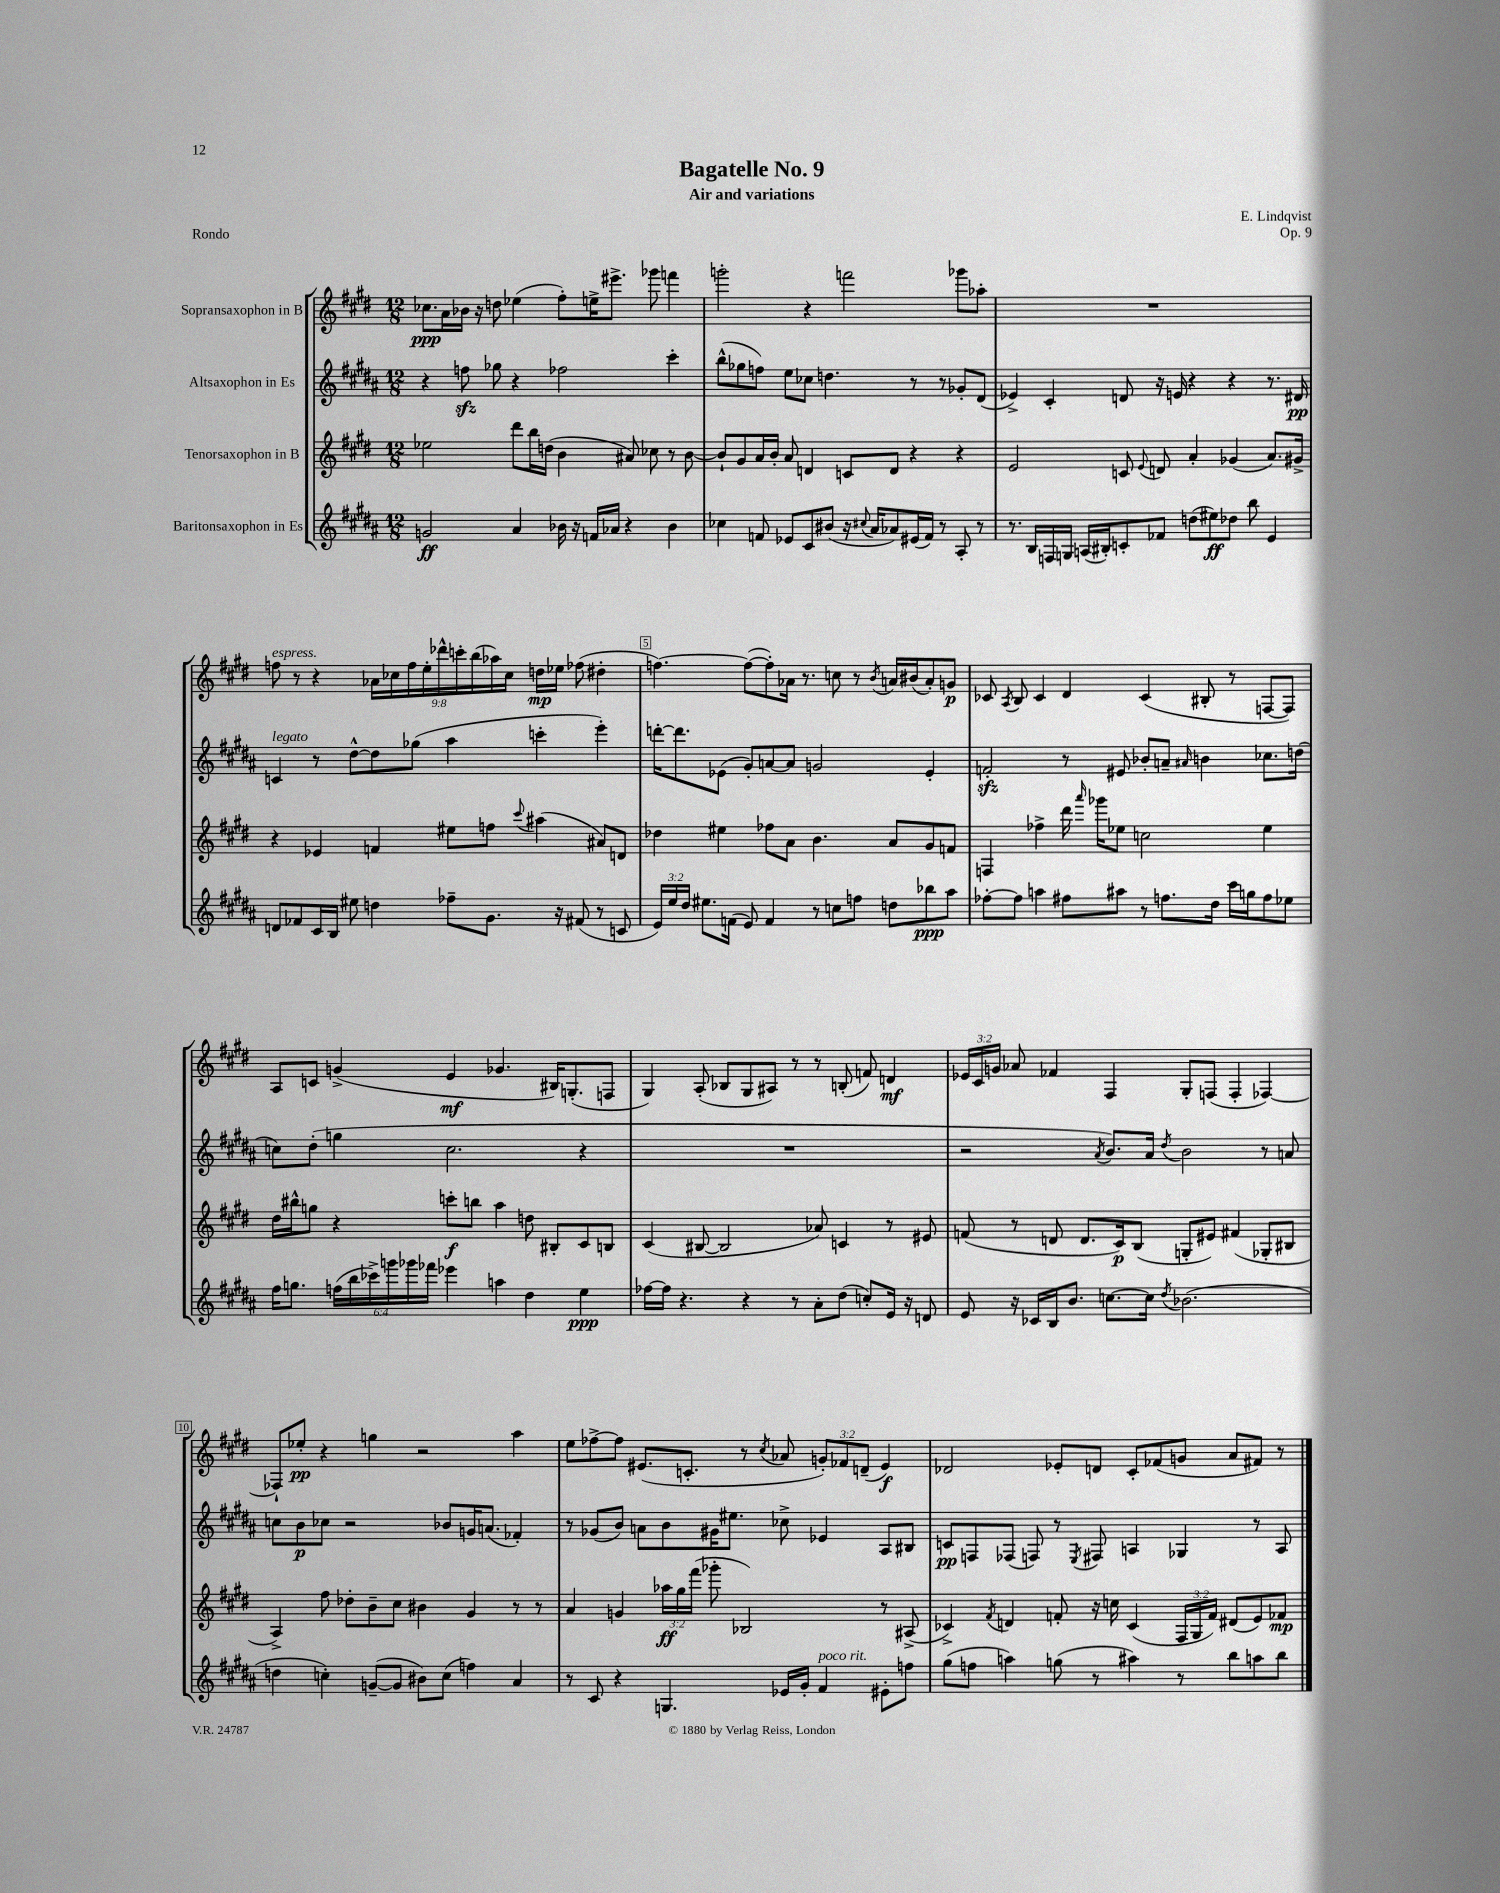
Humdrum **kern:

**kern	**dynam	**kern	**dynam	**kern	**dynam	**kern	**dynam
*part4	*part4	*part3	*part3	*part2	*part2	*part1	*part1
*staff4	*staff4	*staff3	*staff3	*staff2	*staff2	*staff1	*staff1
*I"Baritonsaxophon in Es	*	*I"Tenorsaxophon in B	*	*I"Altsaxophon in Es	*	*I"Sopransaxophon in B	*
*clefG2	*	*clefG2	*	*clefG2	*	*clefG2	*
*k[f#c#g#d#a#]	*	*k[f#c#g#d#]	*	*k[f#c#g#d#a#]	*	*k[f#c#g#d#]	*
*M12/8	*	*M12/8	*	*M12/8	*	*M12/8	*
=1	=1	=1	=1	=1	=1	=1	=1
2gn/	ff	2ee-X\	.	4r	.	8.cc-X\L	ppp
.	.	.	.	.	.	16a\L	.
.	.	.	.	8ffnzz\	.	16b-X\JJ	.
.	.	.	.	.	.	16r	.
.	.	.	.	8gg-X\	.	8ddn\	.
4a#/	.	8ddd#\L	.	4r	.	(4ee-X\	.
.	.	16bb\L	.	.	.	.	.
.	.	(16ddn\JJ	.	.	.	.	.
16b-X\	.	4b\	.	2ff-X\	.	8ff#'\L)	.
16r	.	.	.	.	.	.	.
16fn/LL	.	.	.	.	.	16een^\K	.
16a-X/JJ	.	.	.	.	.	8.eee#X^\J	.
4r	.	8a#X/)	.	.	.	.	.
.	.	8cc-X\	.	.	.	8ggg-X\	.
4b-\	.	8r	.	4ccc#'\	.	4fffn\	.
.	.	[8b\	.	.	.	.	.
=2	=2	=2	=2	=2	=2	=2	=2
4cc-X\	.	8b`/L]	.	(8bb^^\L	.	2gggn'\	.
.	.	8g#/	.	8gg-X\	.	.	.
8fn/	.	16a/L	.	8ffn\J)	.	.	.
.	.	16b'/JJ	.	.	.	.	.
8e-X/L	.	8a/	.	8ee\L	.	.	.
8c#/	.	4dn/	.	8cc-X\J	.	4r	.
(8b#X/J	.	.	.	4.ddn\	.	.	.
16r	.	8cn/L	.	.	.	2fffn\	.
8qqcc#X/	.	.	.	.	.	.	.
16a#/KL	.	.	.	.	.	.	.
8a-X/)	.	8d/J	.	.	.	.	.
(16e#X/L	.	4r	.	8r	.	.	.
16f/JJ)	.	.	.	.	.	.	.
8r	.	.	.	8r	.	.	.
8A#'/	.	4r	.	8g-X'/L	.	8ggg-X\L	.
8r	.	.	.	(8d#/J	.	8aa-X'\J	.
=3	=3	=3	=3	=3	=3	=3	=3
8.r	.	2e/	.	4e-X^/)	.	1.r	.
16B/LL	.	.	.	.	.	.	.
16Fn/	.	.	.	4c#'/	.	.	.
16Gn/JJ	.	.	.	.	.	.	.
(16An/LL	.	.	.	.	.	.	.
16B#X'/J)	.	.	.	.	.	.	.
8cn'/	.	8cn/	.	8dn/	.	.	.
.	.	8qqe/	.	.	.	.	.
8f-X/J	.	8dn/	.	16r	.	.	.
.	.	.	.	16en/	.	.	.
(8ddn\L	.	4a'/	.	4r	.	.	.
8ee#X\)	ff	.	.	.	.	.	.
8dd-X\J	.	(4g-X/	.	4r	.	.	.
8bb\	.	.	.	.	.	.	.
4e/	.	8.a/L)	.	8.r	.	.	.
.	.	16g#X^/Jk	.	16d#X/	pp	.	.
!!LO:LB:g=z
=4	=4	=4	=4	=4	=4	=4	=4
!	!	!	!	!	!	!LO:TX:a:i:t=espress.	!
!	!	!	!	!LO:TX:a:i:t=legato	!	!	!
8dn/L	.	4r	.	4cn/	.	8ffn\	.
8f-X/	.	.	.	.	.	8r	.
16c#/L	.	4e-X/	.	8r	.	4r	.
16B/JJ	.	.	.	.	.	.	.
8ee#X\	.	.	.	[8dd#^^\L	.	.	.
4ddn\	.	4fn/	.	8dd#\]	.	18a-X\LL	.
.	.	.	.	.	.	18cc-X\	.
.	.	.	.	.	.	18ff\	.
.	.	.	.	(8gg-X\J	.	.	.
.	.	.	.	.	.	18ee'\	.
.	.	.	.	.	.	18ddd-X^^\	.
8ff-X~\L	.	8ee#X\L	.	4aa#\	.	.	.
.	.	.	.	.	.	18cccn'\	.
.	.	.	.	.	.	(18bb\	.
8.g#\J	.	8ffn\J	.	.	.	.	.
.	.	.	.	.	.	18aa-X\)	.
.	.	.	.	.	.	18cc-\JJ	.
.	.	8qqccc#/	.	.	.	.	.
.	.	(4aa#X\	.	4cccn'\	.	16ddn\LL	mp
16r	.	.	.	.	.	16ee-X\JJ	.
(8f#X/	.	.	.	.	.	(8ff-X\	.
8r	.	8a#X/L)	.	4eee'\)	.	4dd#X'\	.
8cn/	.	8dn/J	.	.	.	.	.
=5	=5	=5	=5	=5	=5	=5	=5
24e/LL)	.	4dd-X\	.	[16dddn'\KL	.	[4.ffn\)	.
24ee/	.	.	.	.	.	.	.
.	.	.	.	8.ddd\]	.	.	.
24dd#/JJ	.	.	.	.	.	.	.
8.ee#X\L	.	.	.	.	.	.	.
.	.	4ee#X\	.	(8e-X\J	.	.	.
(16fn\Jk	.	.	.	.	.	.	.
8e/)	.	.	.	8g#'/L)	.	(8ff\L_	.
4f/	.	8ff-X\L	.	[8an/	.	8ff'\])	.
.	.	8a\J	.	8a/J]	.	16a-X\Jk	.
.	.	.	.	.	.	8.r	.
8r	.	4.b\	.	2gn/	.	.	.
8ccn\L	.	.	.	.	.	8ccn\	.
8ffn\J	.	.	.	.	.	8r	.
.	.	.	.	.	.	8qb/	.
8ddn\L	.	8a/L	.	.	.	16an/LL	.
.	.	.	.	.	.	(16b#X/J	.
8bb-X\	ppp	8g#/	.	4e-'/	.	8a'/)	.
8aa#\J	.	8fn/J	.	.	.	8gn/J	p
=6	=6	=6	=6	=6	=6	=6	=6
[8ff-X'\L	.	4Fn/	.	2fnzz'/	.	8c-X/	.
.	.	.	.	.	.	8qA/	.
8ff-\J]	.	.	.	.	.	8B/	.
4aan\	.	4ff-X^\	.	.	.	4c-/	.
8ff#X\L	.	16ddd#\	.	8r	.	4d#/	.
.	.	16qqaaa/	.	.	.	.	.
.	.	16ggg-X\KL	.	.	.	.	.
8aa#X\J	.	8ee-X\J	.	8e#X/	.	.	.
8r	.	2ccn\	.	8b-X'/L	.	(4c-/	.
8.ffn\L	.	.	.	8an~/J	.	.	.
.	.	.	.	16qqa#X/	.	.	.
.	.	.	.	4bn\	.	8B#X'/	.
16dd#\Jk	.	.	.	.	.	.	.
16ccc#\LL	.	.	.	.	.	8r	.
16ggn\J	.	.	.	.	.	.	.
8ff\	.	4ee-\	.	8.cc-X\L	.	[8Fn/L	.
8ee-X\J	.	.	.	.	.	8F/J])	.
.	.	.	.	(16ddn\Jk	.	.	.
!!LO:LB:g=z
=7	=7	=7	=7	=7	=7	=7	=7
16ff#\KL	.	16dd#\LL	.	8ccn\L)	.	8A/L	.
8.ggn\J	.	16bb#X^^\J	.	.	.	.	.
.	.	8ggn\J	.	(8dd#'\J	.	8cn/J	.
(24ffn\LL	.	4r	.	4ggn\	.	(4gn^/	.
24bb\	.	.	.	.	.	.	.
24ccc-X^\)	.	.	.	.	.	.	.
24gggn\	.	.	.	.	.	.	.
24ggg-X\	.	.	.	.	.	.	.
24fff-X\JJ	.	.	.	.	.	.	.
4eee-X\	.	8cccn'\L	f	2.cc\	.	4e/	mf
.	.	8bbn\J	.	.	.	.	.
4aan\	.	4aa\	.	.	.	4.g-X/	.
4dd#\	.	8ddn\	.	.	.	.	.
.	.	8B#X'/L	.	.	.	16B#X/KL)	.
.	.	.	.	.	.	(8.Gn'/	.
4ee\	ppp	8c#/	.	4r	.	.	.
.	.	8Bn/J	.	.	.	8Fn/J	.
=8	=8	=8	=8	=8	=8	=8	=8
[16ff-X\LL	.	(4c#/	.	1.r	.	4G#/)	.
16ff-\JJ]	.	.	.	.	.	.	.
4.r	.	.	.	.	.	.	.
.	.	[8B#X/	.	.	.	(8A'/	.
.	.	2B#/]	.	.	.	8B-X/L	.
4r	.	.	.	.	.	8G#/	.
.	.	.	.	.	.	8A#X/J)	.
8r	.	.	.	.	.	8r	.
8a#'\L	.	8a-X/)	.	.	.	8r	.
(8dd#\J	.	4cn/	.	.	.	(8Bn'/	.
8ccn'/L)	.	.	.	.	.	8fn/)	.
16e/Jk	.	8r	.	.	.	4dn/	mf
16r	.	.	.	.	.	.	.
8dn/	.	8e#X/	.	.	.	.	.
=9	=9	=9	=9	=9	=9	=9	=9
8e/	.	(8fn/	.	2r	.	24e-X/LL	.
.	.	.	.	.	.	24c#/	.
.	.	.	.	.	.	24gn/JJ	.
16r	.	8r	.	.	.	8a-X/	.
16c-X/LL	.	.	.	.	.	.	.
16B/J	.	8dn/	.	.	.	4f-X/	.
8.b/J	.	.	.	.	.	.	.
.	.	8.d/L	.	.	.	.	.
.	.	.	.	8qa#/	.	.	.
[8.ccn\L	.	.	.	8.b/L)	.	4F#/	.
.	.	16c#/k)	p	.	.	.	.
.	.	(8B/J	.	.	.	.	.
16cc\Jk]	.	.	.	16a#/Jk	.	.	.
8qdd#/	.	.	.	8qdd#/	.	.	.
(2.b-X\	.	8Gn'/L	.	2b\	.	8G#'/L	.
.	.	8e#X/J)	.	.	.	(8Fn/J	.
.	.	(4f#X/	.	.	.	4F'/	.
.	.	8G-X'/L	.	8r	.	[4F-X/)	.
.	.	8B#X/J	.	8an/	.	.	.
!!LO:LB:g=z
=10	=10	=10	=10	=10	=10	=10	=10
4ddn\	.	4A^/)	.	8ccn\L	.	8F-X`/L]	.
.	.	.	.	8b\	p	8ee-X'/J	pp
4ccn'\)	.	8ff#\	.	8cc-X\J	.	4r	.
.	.	8dd-X'\L	.	2r	.	.	.
([8gn~/L	.	8b~\	.	.	.	4ggn\	.
8g/J]	.	8cc#\J	.	.	.	.	.
8b#X\L)	.	4b#X\	.	.	.	2r	.
(8cc\J	.	.	.	8b-X/L	.	.	.
4ffn\)	.	4g#/	.	16gn/K	.	.	.
.	.	.	.	(8.an/J	.	.	.
4a#/	.	8r	.	4f-X'/)	.	4aa\	.
.	.	8r	.	.	.	.	.
=11	=11	=11	=11	=11	=11	=11	=11
8r	.	4a/	.	8r	.	8ee\L	.
8c#/	.	.	.	(8g-X/L	.	[8ff-X^\	.
4r	.	4gn/	.	8b/J)	.	8ff-\J]	.
.	.	.	.	8an\L	.	(8.e#X/L	.
4.Gn/	.	24aa-X\LL	ff	8b\	.	.	.
.	.	24gg#\	.	.	.	.	.
.	.	.	.	.	.	8.cn'/J	.
.	.	(24fff#\JJ	.	.	.	.	.
.	.	8ggg-X'\	.	16g#X\K	.	.	.
.	.	.	.	8.ee#X\J	.	.	.
.	.	2B-X/)	.	.	.	8r	.
.	.	.	.	.	.	8qcc#/	.
16e-X/LL	.	.	.	8cc-X^\	.	8a-X/	.
16g#'/JJ	.	.	.	.	.	.	.
!LO:TX:a:i:t=poco rit.	!	!	!	!	!	!	!
4f#/	.	.	.	4e-X/	.	12gn'/L)	.
.	.	.	.	.	.	12f-X/	.
.	.	.	.	.	.	(12dn~/J	.
8e#X'\L	.	8r	.	8A#/L	.	4e#/)	f
8ffn\J	.	(8A#X^/	.	8B#X/J	.	.	.
=12	=12	=12	=12	=12	=12	=12	=12
(8gg#\L	.	4c-X^/)	.	8cn/L	pp	2d-X/	.
8ffn\J	.	.	.	8Fn/	.	.	.
.	.	8qf#/	.	.	.	.	.
4aan\)	.	4dn/	.	(8F-X/J	.	.	.
.	.	.	.	8Fn/)	.	.	.
(8ggn\	.	8fn'/	.	8r	.	8e-X'/L	.
.	.	.	.	8qE/	.	.	.
8r	.	16r	.	8F#X/	.	8dn/J	.
.	.	16ccn\	.	.	.	.	.
4aa#X\)	.	(4c-/	.	4An/	.	8c#'/L	.
.	.	.	.	.	.	(8f-X/	.
8r	.	24F#/LL	.	4G-X/	.	8gn/J	.
.	.	24G#/	.	.	.	.	.
.	.	24f/JJ)	.	.	.	.	.
8bb\L	.	(8d#X/L	.	.	.	8a/L	.
8aan\	.	8e/)	.	8r	.	8f#X/J)	.
8bb\J	.	8f-X/J	mp	8A/	.	8r	.
==	==	==	==	==	==	==	==
*-	*-	*-	*-	*-	*-	*-	*-
